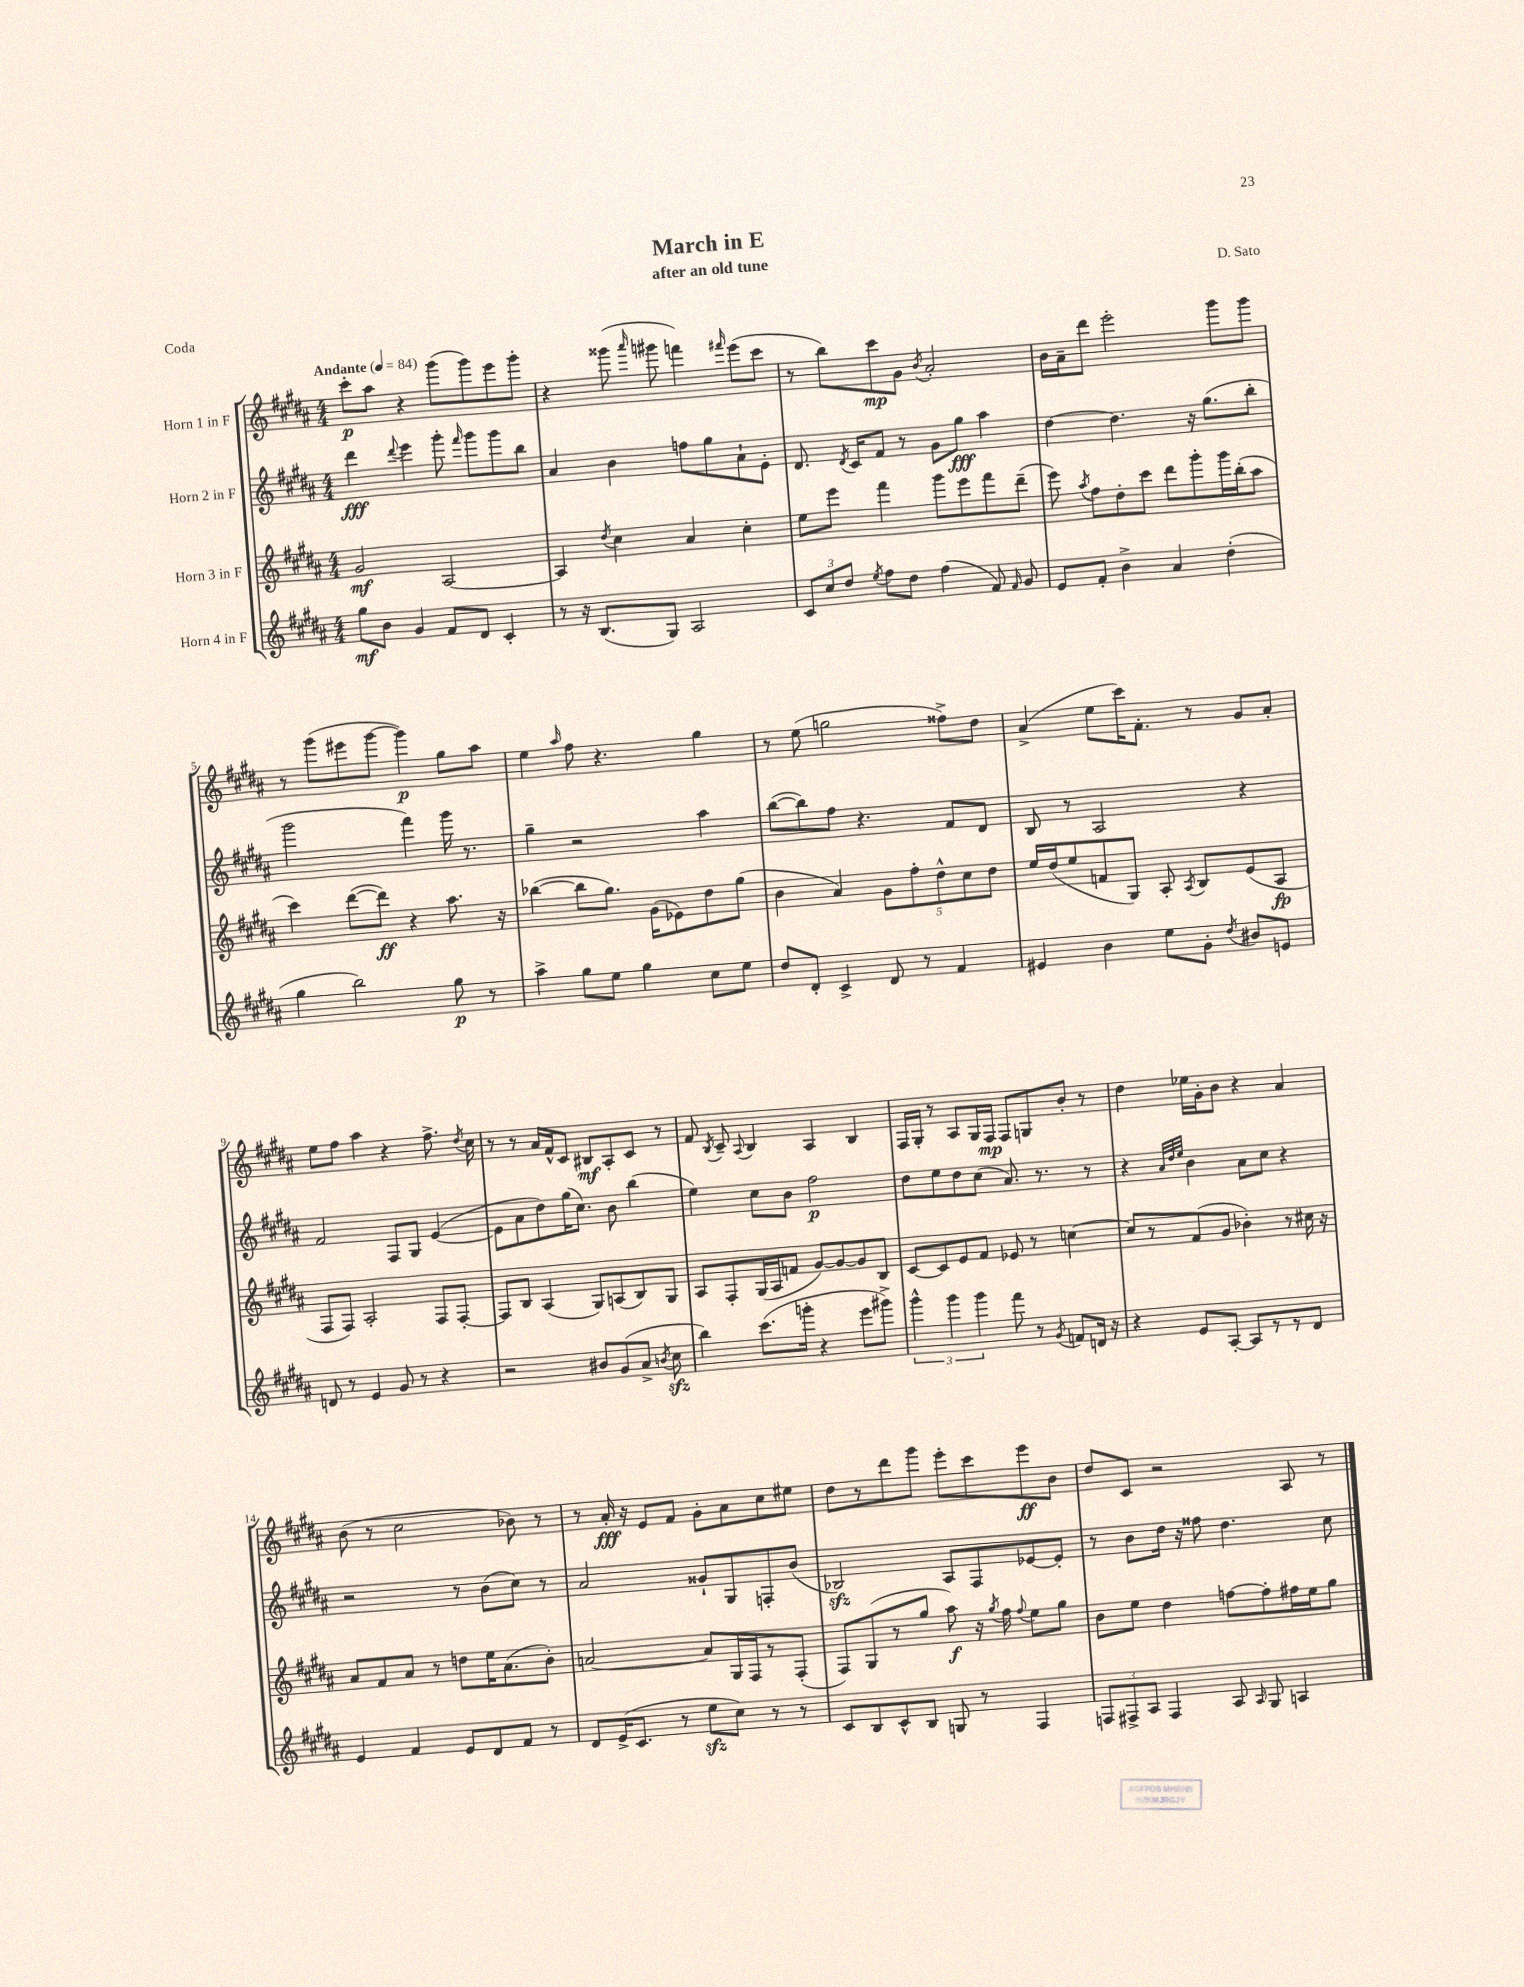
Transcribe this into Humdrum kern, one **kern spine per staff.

**kern	**dynam	**kern	**dynam	**kern	**dynam	**kern	**dynam
*part4	*part4	*part3	*part3	*part2	*part2	*part1	*part1
*staff4	*staff4	*staff3	*staff3	*staff2	*staff2	*staff1	*staff1
*I"Horn 4 in F	*	*I"Horn 3 in F	*	*I"Horn 2 in F	*	*I"Horn 1 in F	*
*clefG2	*	*clefG2	*	*clefG2	*	*clefG2	*
*k[f#c#g#d#a#]	*	*k[f#c#g#d#a#]	*	*k[f#c#g#d#a#]	*	*k[f#c#g#d#a#]	*
*M4/4	*	*M4/4	*	*M4/4	*	*M4/4	*
*MM84	*	*MM84	*	*MM84	*	*MM84	*
=1	=1	=1	=1	=1	=1	=1	=1
!	!	!	!	!	!	!LO:TX:a:B:t=Andante	!
8gg#\L	mf	2g#/	mf	4ddd#\	fff	8ccc#'\L	p
8b\J	.	.	.	.	.	8aa#\J	.
.	.	.	.	8qqddd#/	.	.	.
4g#/	.	.	.	4eee\	.	4r	.
8f#/L	.	[2A#/	.	8ggg#'\	.	(8ggg#\L	.
.	.	.	.	16qqfff#/	.	.	.
8d#/J	.	.	.	8ggg#\L	.	8ggg#\)	.
4c#'/	.	.	.	8ggg#\	.	8eee\	.
.	.	.	.	8bb\J	.	8ggg#'\J	.
=2	=2	=2	=2	=2	=2	=2	=2
8r	.	4A#/]	.	4a#/	.	4r	.
16r	.	.	.	.	.	.	.
(8.B/L	.	.	.	.	.	.	.
.	.	8qdd#/	.	.	.	.	.
.	.	4cc#\	.	4b\	.	(8ggg##X\	.
.	.	.	.	.	.	16qqaaa#/	.
8G#/J)	.	.	.	.	.	8ggg#X\	.
2A#/	.	4a#/	.	8ffn\L	.	4fffn\)	.
.	.	.	.	8gg#\	.	.	.
.	.	.	.	.	.	16qqfff#X/	.
.	.	4cc#'\	.	8a#`\	.	(8eee\L	.
.	.	.	.	8e'\J	.	8ccc#\J	.
=3	=3	=3	=3	=3	=3	=3	=3
12c#/L	.	8ee\L	.	8.d#/	.	8r	.
12cc#/	.	.	.	.	.	.	.
.	.	8eee\J	.	.	.	8bb\L)	.
12dd#/J	.	.	.	.	.	.	.
.	.	.	.	8qd#/	.	.	.
.	.	.	.	16c#/KL	.	.	.
8qee/	.	.	.	.	.	.	.
8ff#\L	.	4fff#\	.	8f#/J	.	8ccc#\	mp
8dd#\J	.	.	.	8r	.	8g#\J	.
.	.	.	.	.	.	8qb/	.
(4ff#\	.	8ggg#\L	.	8g#\L	.	2a#'/	.
.	.	8eee\	.	8gg#\J	fff	.	.
8f#/)	.	8fff#\	.	4aa#\	.	.	.
16qqf#/	.	.	.	.	.	.	.
8g#/	.	(8ddd#~\J	.	.	.	.	.
=4	=4	=4	=4	=4	=4	=4	=4
8e/L	.	8eee\)	.	[4dd#\	.	16b\LL	.
.	.	.	.	.	.	16a#~\J	.
.	.	8qaa#/	.	.	.	.	.
8f#'/J	.	8ff#\L	.	.	.	8ddd#\J	.
4b^\	.	8dd#'\	.	4.dd#\]	.	2eee'\	.
.	.	8ccc#\J	.	.	.	.	.
4a#/	.	8ddd#\L	.	.	.	.	.
.	.	8ggg#'\	.	16r	.	.	.
.	.	.	.	(8.gg#\L	.	.	.
(4dd#'\	.	16ggg#\L	.	.	.	8ggg#\L	.
.	.	(16bb'\J	.	.	.	.	.
.	.	8aa#\J	.	8bb'\J	.	8ggg#\J	.
!!LO:LB:g=z
=5	=5	=5	=5	=5	=5	=5	=5
4gg#\	.	4ccc#\)	.	2ggg#\	.	8r	.
.	.	.	.	.	.	(8ggg#\L	.
2bb\)	.	([8ddd#\L	.	.	.	8eee#X\	.
.	.	8ddd#\J])	ff	.	.	[8ggg#\J	.
.	.	4r	.	4fff#\)	.	4ggg#\])	p
8gg#\	p	8.aa#\	.	16ggg#\	.	8gg#\L	.
.	.	.	.	8.r	.	.	.
8r	.	.	.	.	.	8aa#\J	.
.	.	16r	.	.	.	.	.
=6	=6	=6	=6	=6	=6	=6	=6
4aa#^\	.	([4bb-X\	.	4gg#~\	.	4ee\	.
.	.	.	.	.	.	16qqaa#/	.
8gg#\L	.	8bb-\L]	.	2r	.	8ff#\	.
8ee\J	.	8.gg#\J)	.	.	.	4.r	.
4gg#\	.	.	.	.	.	.	.
.	.	(16g#\KL	.	.	.	.	.
.	.	8e-X\)	.	.	.	.	.
8cc#\L	.	8dd#\	.	4aa#\	.	4gg#\	.
8ee\J	.	(8gg#\J	.	.	.	.	.
=7	=7	=7	=7	=7	=7	=7	=7
8dd#/L	.	4b\	.	([8bb\L	.	8r	.
8d#'/J	.	.	.	8bb\])	.	(8ee\	.
4c#^/	.	4a#/)	.	8ff#\J	.	2ggn\	.
.	.	.	.	4.r	.	.	.
8d#/	.	10g#\L	.	.	.	.	.
.	.	10ff#'\	.	.	.	.	.
8r	.	.	.	.	.	.	.
.	.	10dd#^^\	.	.	.	.	.
4f#/	.	.	.	8f#/L	.	8ff##X^\L)	.
.	.	10cc#\	.	.	.	.	.
.	.	.	.	8d#/J	.	8dd#\J	.
.	.	10dd#\J	.	.	.	.	.
=8	=8	=8	=8	=8	=8	=8	=8
4e#X/	.	16ee/LL	.	8B/	.	(4a#^/	.
.	.	(16dd#/J	.	.	.	.	.
.	.	8ee/	.	8r	.	.	.
4b\	.	8fn/	.	2A#/	.	8ee\L	.
.	.	8G#/J)	.	.	.	16ccc#\K)	.
.	.	.	.	.	.	8.f#'\J	.
8ee\L	.	8A#'/	.	.	.	.	.
.	.	8qA#/	.	.	.	.	.
8g#'\J	.	8B/L	.	.	.	8r	.
8qdd#/	.	.	.	.	.	.	.
8b#X/L	.	(8e/	.	4r	.	8g#/L	.
8en/J	.	8A#/J	fp	.	.	8a#'/J	.
!!LO:LB:g=z
=9	=9	=9	=9	=9	=9	=9	=9
8dn/	.	8F#/L	.	2f#/	.	8ee\L	.
8r	.	8F#/J)	.	.	.	8ff#\J	.
4e/	.	2A#'/	.	.	.	4aa#\	.
8g#/	.	.	.	8F#/L	.	4r	.
8r	.	.	.	8G#/J	.	.	.
4r	.	8F#/L	.	([4e/	.	8.ff#^\	.
.	.	[8F#'/J	.	.	.	.	.
.	.	.	.	.	.	8qdd#/	.
.	.	.	.	.	.	16cc#\	.
=10	=10	=10	=10	=10	=10	=10	=10
2r	.	8F#/L]	.	8e\L]	.	8r	.
.	.	8B/J	.	8a#\	.	8r	.
.	.	(4A#/	.	8dd#\)	.	16a#/LL	.
.	.	.	.	.	.	16f#^^/J	.
.	.	.	.	(16gg#\K	.	8c#/J	.
.	.	.	.	8.cc#\J)	.	.	.
8b#X/L	.	8G#/L)	.	.	.	8B#X/L	mf
(8g#/	.	(8An/	.	8b\	.	8A#'/	.
8a#^/J	.	8B/)	.	(4bb\	.	8c#/J	.
8qbn/	.	.	.	.	.	.	.
8cc#zz\	.	8G#/J	.	.	.	8r	.
=11	=11	=11	=11	=11	=11	=11	=11
4bb\)	.	8A#/L	.	4ee\)	.	8f#/	.
.	.	.	.	.	.	8qB/	.
.	.	8F#'/	.	.	.	8c#~/	.
.	.	.	.	.	.	8qqA#/	.
(8.ccc#\L	.	(16G#/L	.	8cc#\L	.	4B/	.
.	.	16A#/J	.	.	.	.	.
.	.	8fn/J	.	8b\J	.	.	.
16gggn'\Jk	.	.	.	.	.	.	.
4r	.	[8g#/L)	.	2ff#\	p	4A#/	.
.	.	8g#/_	.	.	.	.	.
8eee\L	.	8g#/]	.	.	.	4B/	.
8ggg#X^\J)	.	8B/J	.	.	.	.	.
=12	=12	=12	=12	=12	=12	=12	=12
6ggg#^^\	.	[8c#/L	.	8dd#\L	.	16F#/LL	.
.	.	.	.	.	.	16G#'/JJ	.
.	.	8c#/]	.	8ee\	.	8r	.
6ggg#\	.	.	.	.	.	.	.
.	.	8e/	.	8dd#\	.	8A#/L	.
6ggg#\	.	.	.	.	.	.	.
.	.	8f#/J	.	(8cc#\J	.	16G#/L	.
.	.	.	.	.	.	16F#/JJ	mp
8fff#\	.	8e-X/	.	8.a#/)	.	8F#/L	.
8r	.	8r	.	.	.	8Gn/	.
.	.	.	.	8.r	.	.	.
8qg#/	.	.	.	.	.	.	.
8fn/L	.	[4ccn\	.	.	.	8b'/J	.
16dn/Jk	.	.	.	8r	.	8r	.
16r	.	.	.	.	.	.	.
=13	=13	=13	=13	=13	=13	=13	=13
4r	.	8cc/L]	.	4r	.	4dd#\	.
.	.	8r	.	.	.	.	.
.	.	.	.	32qqa#/LLL	.	.	.
.	.	.	.	32qqdd#/	.	.	.
.	.	.	.	32qqee/JJJ	.	.	.
8e/L	.	(8f#/	.	4b\	.	16ee-X\LL	.
.	.	.	.	.	.	16g#'\J	.
[8A#'/J	.	8g#/J	.	.	.	8b\J	.
8A#/L]	.	4b-X'\)	.	8a#\L	.	4r	.
8r	.	.	.	8cc#\J	.	.	.
8r	.	8r	.	4r	.	4a#/	.
8d#/J	.	16cc#X\	.	.	.	.	.
.	.	16r	.	.	.	.	.
!!LO:LB:g=z
=14	=14	=14	=14	=14	=14	=14	=14
4e/	.	8a#/L	.	2r	.	(8b\	.
.	.	8f#/	.	.	.	8r	.
4f#/	.	8a#/J	.	.	.	2cc#\	.
.	.	8r	.	.	.	.	.
8e/L	.	8ddn\L	.	8r	.	.	.
8d#/	.	16ee\K	.	(8b\L	.	.	.
.	.	(8.a#\	.	.	.	.	.
8f#/J	.	.	.	8cc#\J)	.	8b-X\)	.
8r	.	8b'\J)	.	8r	.	8r	.
=15	=15	=15	=15	=15	=15	=15	=15
8d#/L	.	[2an/	.	2a#/	.	8r	.
(16e^/K	.	.	.	.	.	16a#'/	fff
8.c#/J	.	.	.	.	.	16r	.
.	.	.	.	.	.	8e/L	.
8r	.	.	.	.	.	8f#/J	.
8eezz\L	.	8a/L]	.	8g##X`/L	.	8g#'\L	.
8cc#\J)	.	16G#/L	.	8G#/	.	8a#\	.
.	.	16F#/J	.	.	.	.	.
8r	.	8r	.	8Fn'/	.	8cc#\	.
8r	.	(8F#'/J	.	(8b/J	.	8ee#X\J	.
=16	=16	=16	=16	=16	=16	=16	=16
8c#/L	.	8F#/L)	.	2B-Xzz/)	.	8dd#\L	.
8B/	.	(8G#/	.	.	.	8r	.
8c#^^/	.	8r	.	.	.	8ddd#\	.
8B/J	.	8gg#/J	.	.	.	8ggg#\J	.
8Gn/	.	8aa#\)	f	8A#/L	.	8eee'\L	.
8r	.	16r	.	8F#/	.	8ccc#\	.
.	.	8qgg#/	.	.	.	.	.
.	.	16ff#\	.	.	.	.	.
.	.	8qqff#/	.	.	.	.	.
4F#/	.	8ee\L	.	[8e-X/	.	8eee\	ff
.	.	8gg#\J	.	8e-'/J]	.	8b\J	.
=17	=17	=17	=17	=17	=17	=17	=17
12Fn/L	.	8b\L	.	8r	.	8dd#/L	.
12F#X^/	.	.	.	.	.	.	.
.	.	8ee\J	.	8b\L	.	8c#/J	.
12A#/J	.	.	.	.	.	.	.
4F#/	.	4dd#\	.	16dd#\Jk	.	2r	.
.	.	.	.	16r	.	.	.
.	.	.	.	8ff##X\	.	.	.
8A#/	.	[8ffn\L	.	4.dd#\	.	.	.
16qqA#/	.	.	.	.	.	.	.
8G#/	.	8ff'\]	.	.	.	.	.
4An/	.	16ff#X\L	.	.	.	8A#/	.
.	.	16ee\J	.	.	.	.	.
.	.	8gg#\J	.	8cc#\	.	8r	.
==	==	==	==	==	==	==	==
*-	*-	*-	*-	*-	*-	*-	*-
